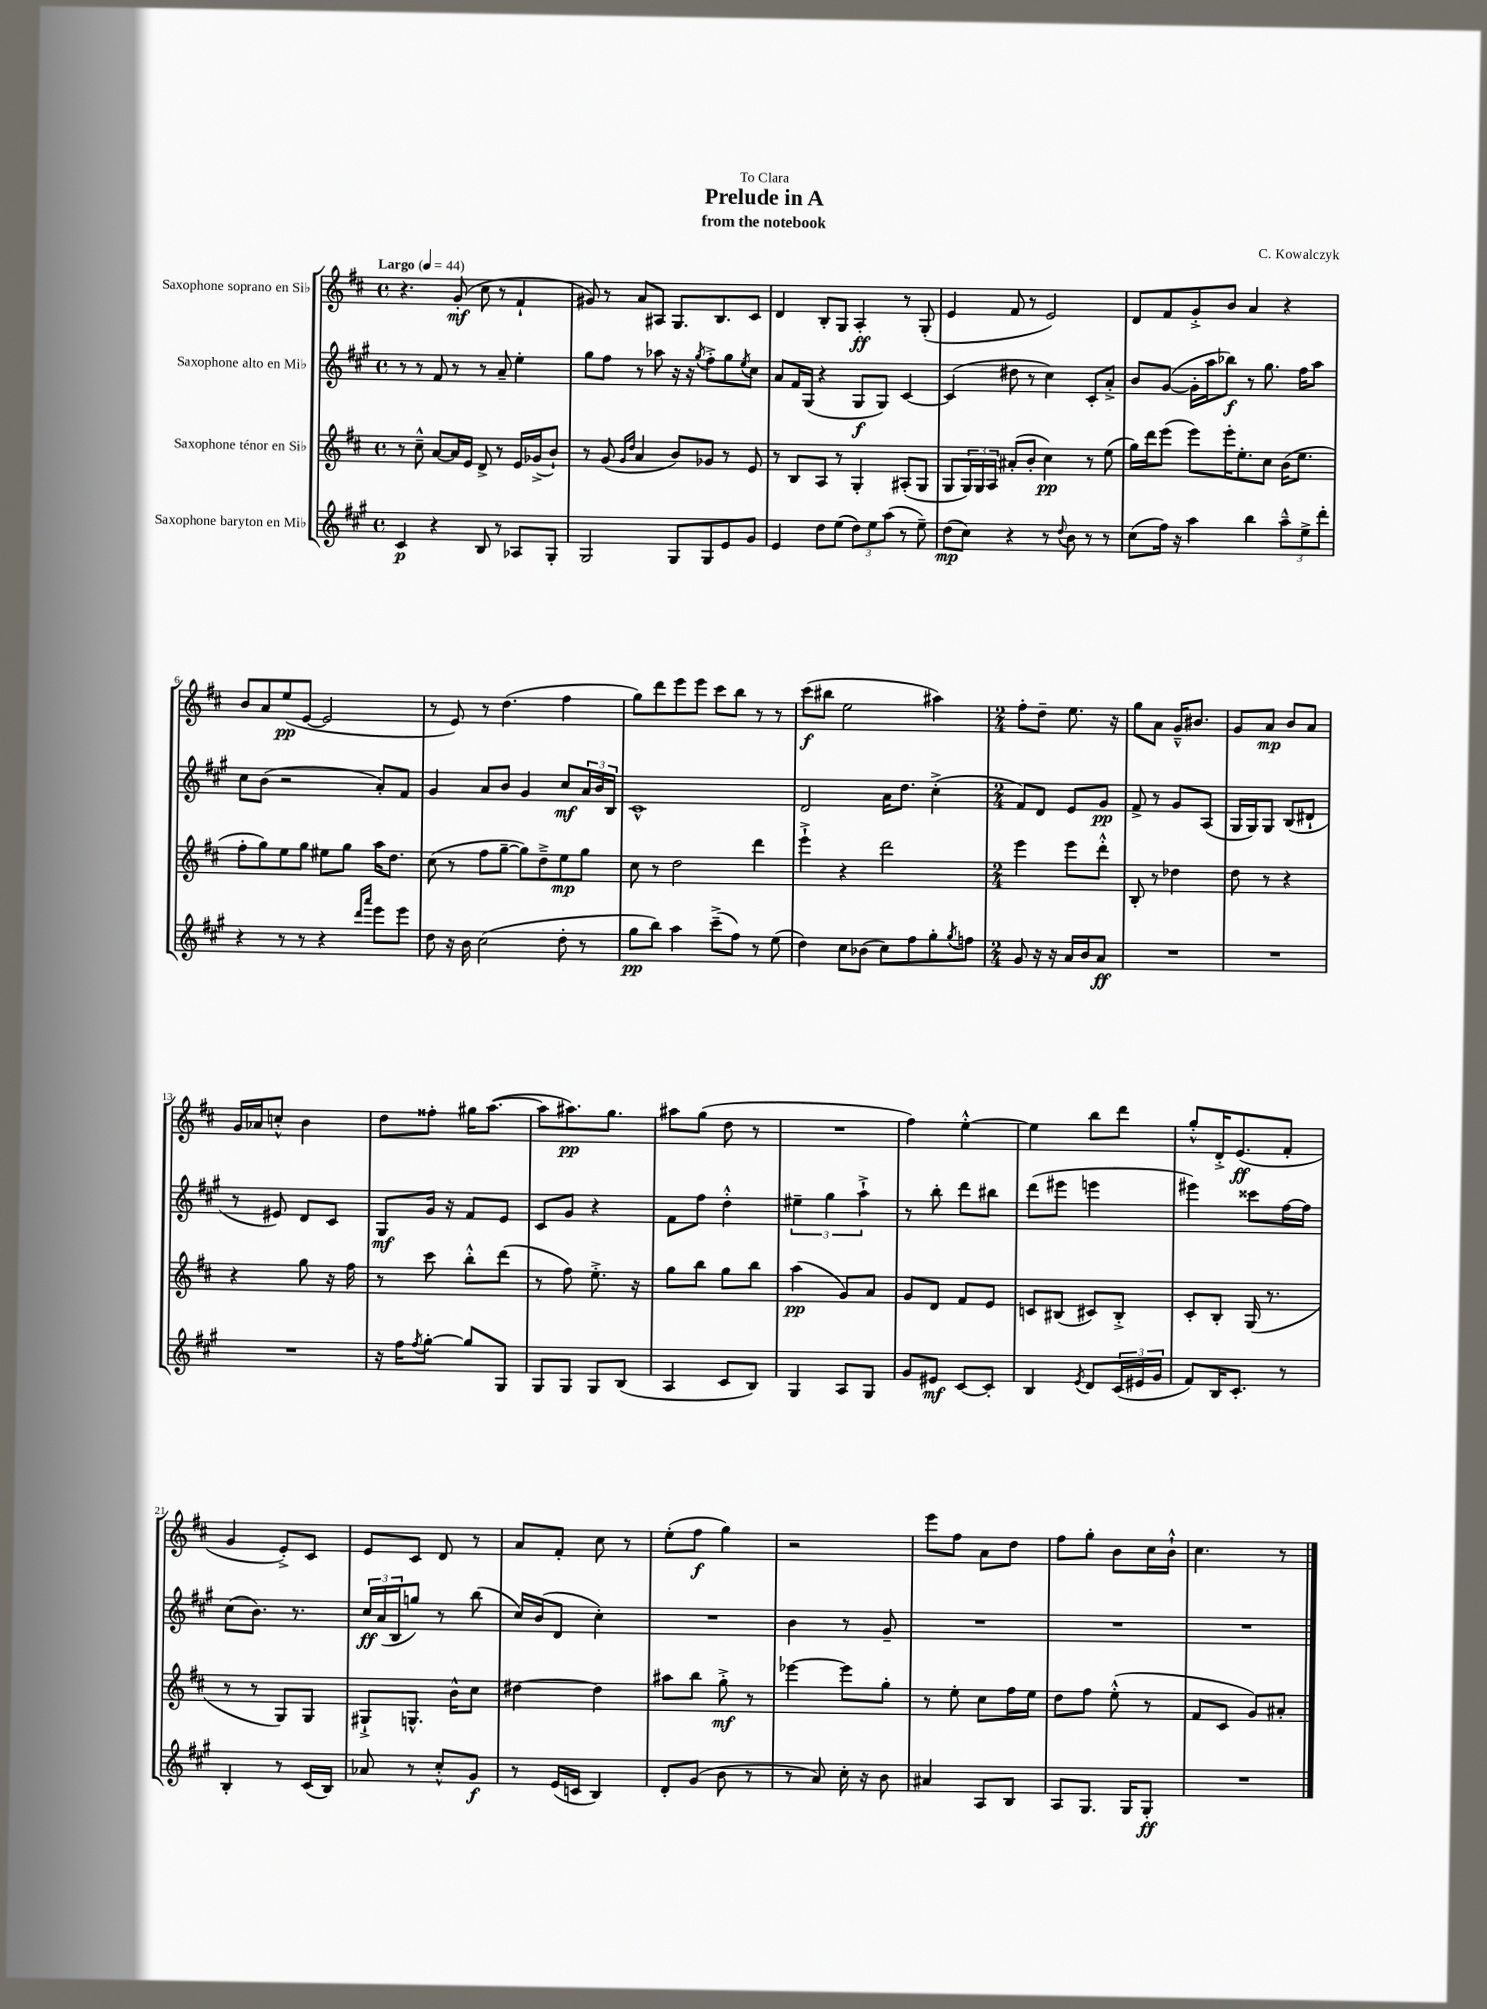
\header { title = "Prelude in A" composer = "C. Kowalczyk" subtitle = "from the notebook" dedication = "To Clara" }
<<
\new StaffGroup <<
\new Staff = "s0" \with { instrumentName = "Saxophone soprano en Sib" } {
    \clef treble \key d \major \defaultTimeSignature \time 4/4 \tempo "Largo" 4 = 44
    r4. g'8-.\mf( cis''8 r8 fis'4-! |
    gis'8) r8 a'8 ais8 g8. b8. cis'8 |
    d'4 b8-. g8 a4-.\ff r8 g8-.( |
    e'4 fis'8 r8 e'2) |
    d'8 fis'8 g'8-.-> b'8 a'4 r4 |
    b'8 a'8 e''8\pp( e'8~ e'2 |
    r8 e'8) r8 d''4.( fis''4 |
    g''8) d'''8 e'''8 e'''8 cis'''8 b''8 r8 r8 |
    cis'''8\f( bis''8 e''2 ais''4) |
    \numericTimeSignature \time 2/4 fis''8-. d''8-- e''8. r16 |
    g''8 a'8 g'16---^ bis'8. |
    g'8 a'8\mp b'8 a'8 |
    g'16 aes'16 c''8-.-^ b'4 |
    d''8 fisis''8-. gis''16 a''8.~( |
    a''8 ais''8.\pp) g''8. |
    ais''8 g''8( d''8 r8 |
    R2 |
    fis''4) e''4~-.-^ |
    e''4 b''8 d'''8 |
    g''8-.-^ d'16-.-> e'8.\ff( fis'8-. |
    g'4 e'8-.->) cis'8 |
    e'8 cis'8 d'8 r8 |
    a'8 fis'8-. cis''8 r8 |
    e''8-.( fis''8\f g''4) |
    r2 |
    e'''8 fis''8 a'8 d''8 |
    fis''8 g''8-. b'8 cis''16 b'16-!-^ |
    cis''4. r8 \bar "|." |
}
\new Staff = "s1" \with { instrumentName = "Saxophone alto en Mib" } {
    \clef treble \key a \major \defaultTimeSignature \time 4/4
    r8 r8 fis'8 r8 r8 a'8-- e''4-. |
    gis''8 fis''8 r8 aes''8 r16 r16 \acciaccatura { gis''8 } fis''8-.-> gis''8 \acciaccatura { e''8 } cis''8 |
    a'8 fis'16 gis16( r4 gis8\f gis8) cis'4~ |
    cis'4( dis''8 r8 cis''4) cis'8-. a'8-.-> |
    b'8 gis'8~( gis'16-. a''16 bes''8\f) r8 gis''8. fis''16 a''8 |
    cis''8 b'8( r2 a'8-.) fis'8 |
    gis'4 a'8 b'8 gis'4 cis''8\mf \tuplet 3/2 { a'16 b'16 b16 } |
    cis'1-^ |
    d'2 a'16 d''8. cis''4-.->( |
    \numericTimeSignature \time 2/4 fis'8) d'8 e'8 gis'8\pp |
    fis'8-> r8 gis'8 a8( |
    gis16 gis16) gis8 b8( dis'8-! |
    r8 eis'8) d'8 cis'8 |
    gis8\mf gis'16 r16 fis'8 e'8 |
    cis'8 gis'8 r4 |
    fis'8 fis''8 d''4-.-^ |
    \tuplet 3/2 { eis''4-- gis''4 a''4-!-> } |
    r8 b''8-. d'''8 bis''8 |
    d'''8( eis'''8 e'''4 |
    eis'''4) cisis'''8 fis''16~ fis''16 |
    cis''8( b'8.) r8. |
    \tuplet 3/2 { cis''16\ff a'16( b16 } g''8) r8 b''8( |
    cis''16) b'16( d'8 cis''4-.) |
    R2 |
    b'4 r8 gis'8-- |
    R2 |
    R2 |
    R2 \bar "|." |
}
\new Staff = "s2" \with { instrumentName = "Saxophone ténor en Sib" } {
    \clef treble \key d \major \defaultTimeSignature \time 4/4
    r8 cis''8---^ a'8~ a'16 e'16 d'8-> r8 e'16 ges'16->( b'8-!) |
    r8 g'8( \grace { g'16 d''16 } a'4 b'8) ges'8 r8 e'8 |
    r8 b8 a8 r8 g4-. ais8-.( g8 |
    g8 \tuplet 3/2 { g16) g16 a16 } ais'8-.( b'8-. cis''4\pp) r8 e''8( |
    g''16) d'''16 e'''8( e'''8) e'''16-. e''8.-. cis''8 b'16( e''8. |
    fis''8-. g''8) e''8 g''8 eis''8 g''8 a''16 d''8. |
    cis''8( r8 fis''8 g''8~-- g''8) d''8---> e''8\mp g''8 |
    cis''8 r8 d''2 d'''4 |
    e'''4-!-> r4 d'''2 |
    \numericTimeSignature \time 2/4 e'''4 e'''8 d'''8-.-^ |
    b8-. r8 des''4 |
    d''8 r8 r4 |
    r4 g''8 r16 fis''16 |
    r8 cis'''8 b''8-.-^ d'''8( |
    r8 fis''8) e''8.-.-> r16 |
    g''8 b''8 g''8 b''8 |
    a''4\pp( g'8) a'8 |
    g'8 d'8 fis'8 e'8 |
    c'8 bis8( cis'8) bis8-.-> |
    cis'8-. b8-. g16( r8. |
    r8 r8 g8) g8 |
    gis8-!-> g8.-^ b'16-^ cis''8 |
    dis''4~ dis''4 |
    ais''8 b''8 g''8-.->\mf r8 |
    ees'''4~ ees'''8 g''8-. |
    r8 e''8-. cis''8 fis''16 e''16 |
    d''8 fis''8 e''8-.-^( r8 |
    fis'8 cis'8 g'8) ais'8-. \bar "|." |
}
\new Staff = "s3" \with { instrumentName = "Saxophone baryton en Mib" } {
    \clef treble \key a \major \defaultTimeSignature \time 4/4
    cis'4\p r4 b8 r8 aes8 gis8-. |
    gis2 gis8 gis8 e'8 gis'8 |
    e'4 d''8 e''8( \tuplet 3/2 { d''8) e''8 a''8( } r8 e''8--) |
    d''8\mp( cis''8) r4 r8 \appoggiatura { d''8 } b'8 r8 r8 |
    cis''8( fis''16) r16 a''4 b''4 \tuplet 3/2 { a''8---^ e''8-> d'''8-. } |
    r4 r8 r8 r4 \grace { d'''16 a'''16 } e'''8 e'''8 |
    d''8 r16 b'16 cis''2( d''8-. r8 |
    gis''8\pp b''8) a''4 cis'''8--->( fis''8) r8 e''8( |
    d''4) cis''8 bes'8( cis''8) fis''8 gis''8-. \acciaccatura { gis''8 } f''8 |
    \numericTimeSignature \time 2/4 gis'8 r16 r16 a'16 b'16 a'8\ff |
    R2 |
    R2 |
    R2 |
    r16 fis''16 \acciaccatura { fis''8 } gis''8~-. gis''8 gis8 |
    gis8 gis8 gis8 b8( |
    a4 cis'8 b8) |
    gis4 a8 gis8 |
    gis'8 eis'8\mf cis'8~ cis'8-. |
    b4 \acciaccatura { e'8 } d'8 \tuplet 3/2 { cis'16( eis'16 gis'16 } |
    fis'8) b16 cis'8.-. r8 |
    b4-. r8 cis'16( b16) |
    aes'8 r8 cis''8-.-^ gis'8\f |
    r8 e'16( c'16 b4) |
    d'8-. gis'8( b'8 r8 |
    r8 a'8) cis''16-. r16 b'8 |
    ais'4 a8 b8 |
    a8 gis8. gis16 gis8-.\ff |
    R2 \bar "|." |
}
>>
>>
